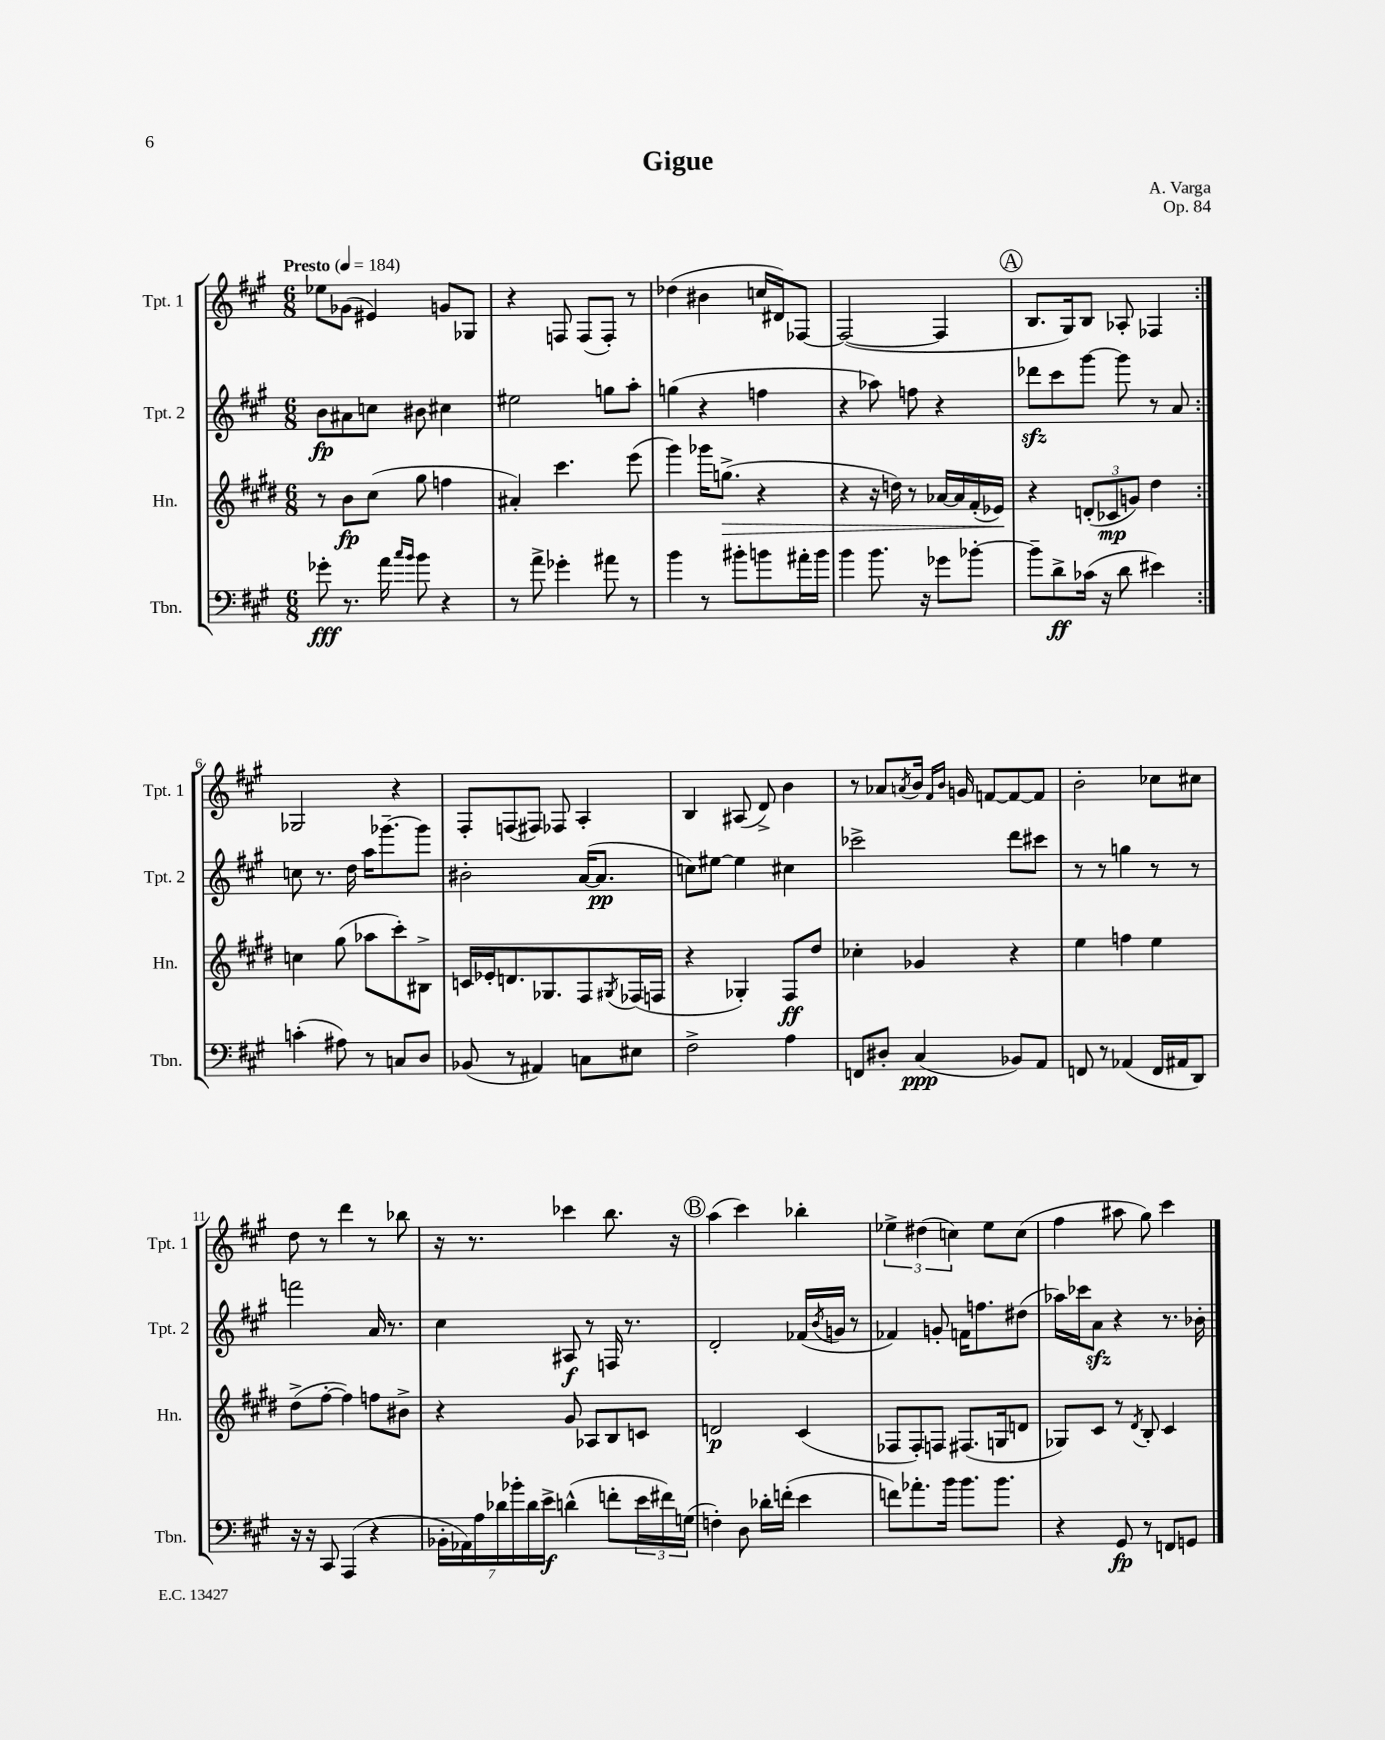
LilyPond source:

\header { title = "Gigue" composer = "A. Varga" opus = "Op. 84" }
<<
\new StaffGroup <<
\new Staff = "s0" \with { instrumentName = "Tpt. 1" shortInstrumentName = "Tpt. 1" } {
    \clef treble \key a \major \numericTimeSignature \time 6/8 \tempo "Presto" 4 = 184
    \repeat volta 2 { ees''8 ges'8( eis'4) g'8 ges8 |
    r4 f8 f8( f8-.) r8 |
    des''4( bis'4 c''16 dis'16) fes8~ |
    fes2~( fes4 |
    \mark \markup { \circle "A" } b8. gis16) b8 aes8-. fes4 | }
    ges2 r4 |
    fis8-. f8( fis8) fes8 a4-. |
    b4 ais8( d'8->) b'4 |
    r8 aes'8 \acciaccatura { a'8 } b'16 \grace { fis'16 b'16 } g'16 f'8~ f'8~ f'8 |
    b'2-. ces''8 cis''8 |
    d''8 r8 d'''4 r8 bes''8 |
    r16 r8. ces'''4 b''8. r16 |
    \mark \markup { \circle "B" } a''4( cis'''4) bes''4-. |
    \tuplet 3/2 { ees''4-> dis''4( c''4) } ees''8 c''8( |
    fis''4 ais''8 gis''8) cis'''4 \bar "|." |
}
\new Staff = "s1" \with { instrumentName = "Tpt. 2" shortInstrumentName = "Tpt. 2" } {
    \clef treble \key a \major \numericTimeSignature \time 6/8
    \repeat volta 2 { b'8\fp ais'8 c''8 bis'8 cis''4 |
    eis''2 g''8 a''8-. |
    g''4( r4 f''4 |
    r4 aes''8) f''8 r4 |
    \mark \markup { \circle "A" } des'''8\sfz cis'''8 gis'''8~ gis'''8 r8 a'8 | }
    c''8 r8. d''16 a''16 ges'''8.~-- ges'''8 |
    bis'2-. a'16~( a'8.\pp |
    c''8) eis''8~ eis''4 cis''4 |
    ces'''2-> d'''8 cis'''8 |
    r8 r8 g''4 r8 r8 |
    f'''2 a'16 r8. |
    cis''4 ais8\f r8 f16 r8. |
    \mark \markup { \circle "B" } d'2-. fes'16( \acciaccatura { b'8 } g'16 r8 |
    fes'4) g'8-. f'16 f''8. dis''8( |
    aes''16) ces'''16 a'8\sfz r4 r8. bes'16-. \bar "|." |
}
\new Staff = "s2" \with { instrumentName = "Hn." shortInstrumentName = "Hn." } {
    \clef treble \key e \major \numericTimeSignature \time 6/8
    \repeat volta 2 { r8 b'8\fp cis''8( gis''8 f''4 |
    ais'4-.) cis'''4. e'''8( |
    gis'''4) ges'''16 g''8.->\>( r4 |
    r4 r16 d''16) r8 aes'16~ aes'16 fis'16-.( ees'16\!) |
    \mark \markup { \circle "A" } r4 \tuplet 3/2 { d'8-.( ces'8\mp g'8) } dis''4 | }
    c''4 gis''8( aes''8 cis'''8-.) bis8-> |
    c'16 ees'16-. d'8. ges8. fis8 \acciaccatura { gis8 } fes16( f16 |
    r4 ges4-.) fis8\ff dis''8 |
    ces''4-. ges'4 r4 |
    e''4 f''4 e''4 |
    dis''8->( fis''8~-. fis''4) f''8 bis'8-> |
    r4 gis'8 aes8 b8 c'8 |
    \mark \markup { \circle "B" } d'2\p cis'4( |
    fes8 fes8-.) f8 fis8.( g16 d'8 |
    ges8) cis'8 r8 \acciaccatura { dis'8 } b8-. cis'4 \bar "|." |
}
\new Staff = "s3" \with { instrumentName = "Tbn." shortInstrumentName = "Tbn." } {
    \clef bass \key a \major \numericTimeSignature \time 6/8
    \repeat volta 2 { ges'8-.\fff r8. a'16 \grace { cis''16 b'16 } b'8 r4 |
    r8 a'8-> ges'4-. ais'8 r8 |
    b'4 r8 bis'8-. b'8 ais'16-. b'16 |
    b'4 b'8. r16 ges'8 bes'8~-. |
    \mark \markup { \circle "A" } bes'8-- d'8->\ff ces'16( r16 d'8 eis'4) | }
    c'4-.( ais8) r8 c8 d8 |
    bes,8( r8 ais,4) c8 eis8 |
    fis2-> a4 |
    f,8 dis8-. cis4\ppp( bes,8) a,8 |
    f,8 r8 aes,4( f,16 ais,16 d,8) |
    r16 r16 cis,8 a,,4( r4 |
    \tuplet 7/4 { bes,16-. aes,16) a16 des'16 bes'16-. des'16 e'16->\f } d'4-^( f'8-. \tuplet 3/2 { e'16 fis'16) g16( } |
    \mark \markup { \circle "B" } f4-.) d8 des'16-. f'16-.( e'4 |
    f'8) aes'8.-. b'16 b'8. b'8. |
    r4 gis,8\fp r8 f,8 g,8 \bar "|." |
}
>>
>>
